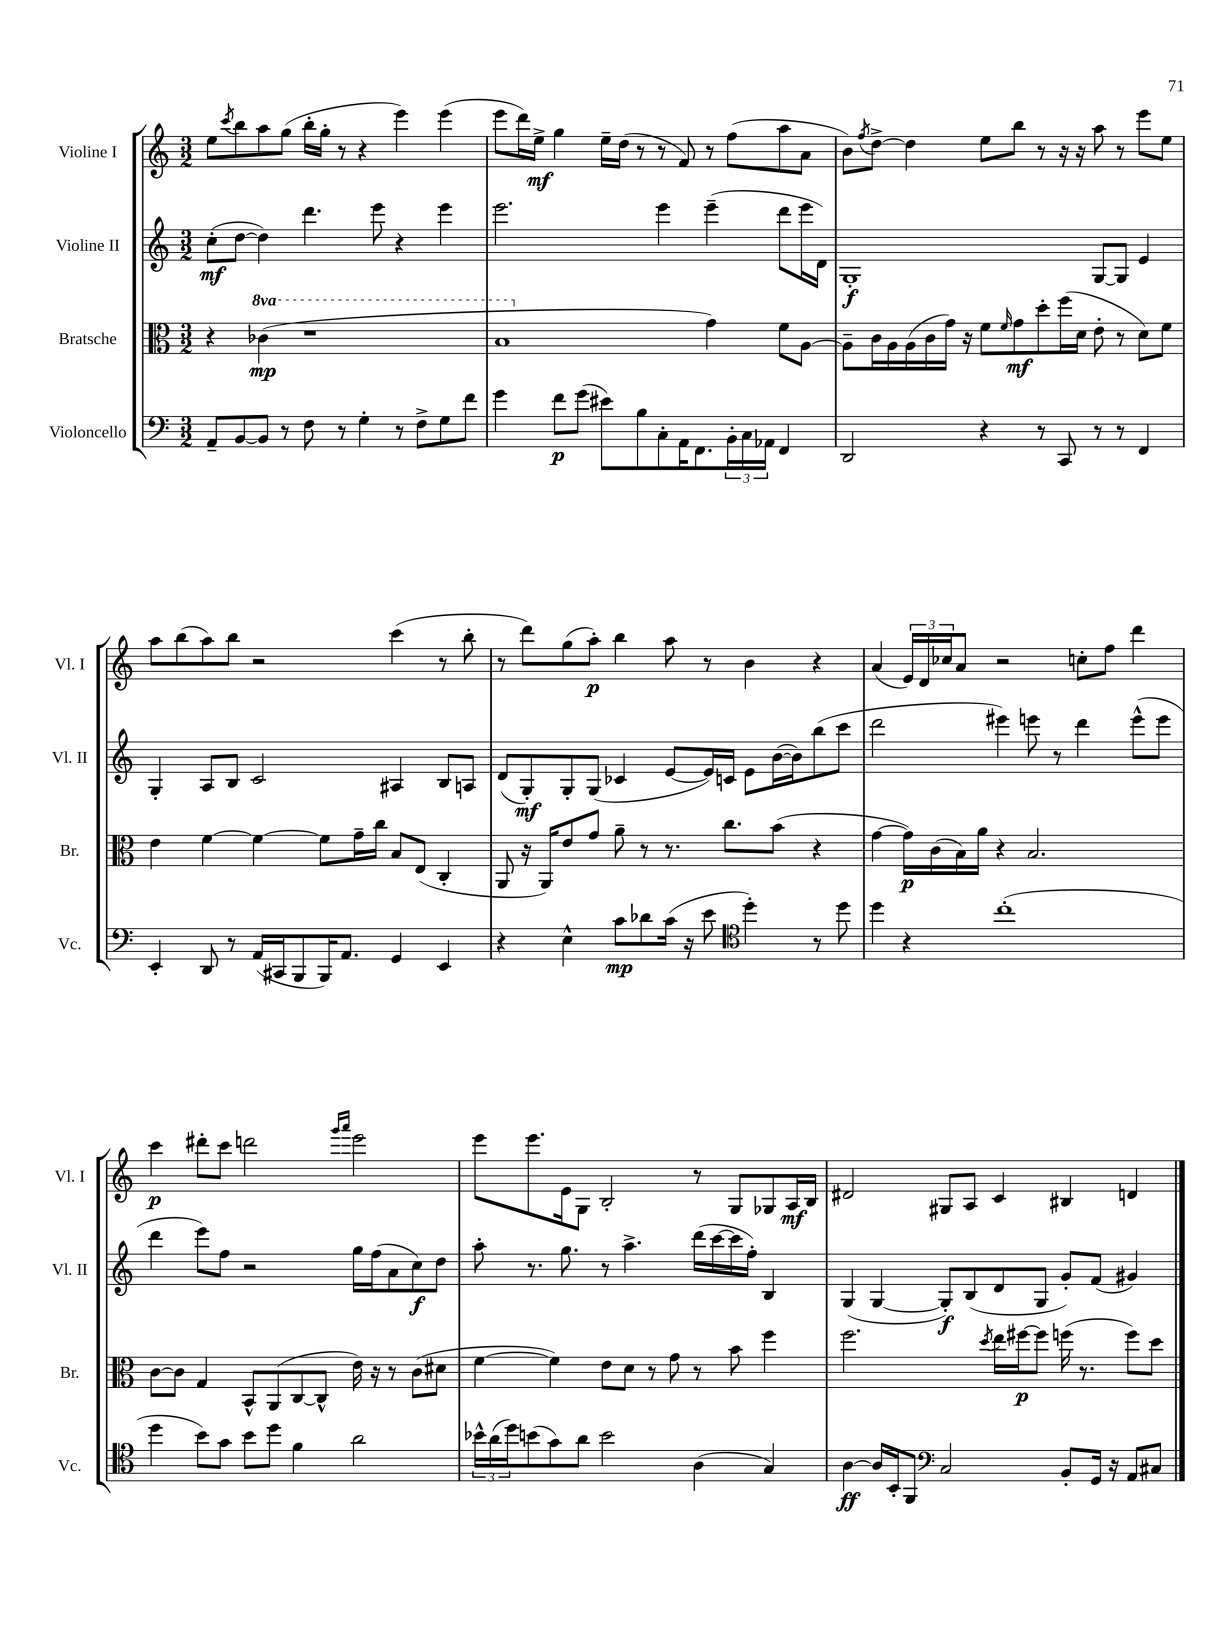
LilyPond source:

<<
\new StaffGroup <<
\new Staff = "s0" \with { instrumentName = "Violine I" shortInstrumentName = "Vl. I" } {
    \clef treble \key c \major \numericTimeSignature \time 3/2
    e''8 \acciaccatura { c'''8 } b''8 a''8 g''8( b''16-. g''16-. r8 r4 e'''4) e'''4( |
    e'''8 d'''16) e''16->\mf g''4 e''16-- d''16( r8 r8 f'8) r8 f''8( a''8 a'8 |
    b'8) \acciaccatura { f''8 } d''8~-> d''4 e''8 b''8 r8 r16 r16 a''8 r8 e'''8 e''8 |
    a''8 b''8( a''8) b''8 r2 c'''4( r8 b''8-. |
    r8 d'''8) g''8( a''8-.\p) b''4 a''8 r8 b'4 r4 |
    a'4( \tuplet 3/2 { e'16) d'16 ces''16 } a'8 r2 c''8-. f''8 d'''4 |
    c'''4\p dis'''8-. c'''8 d'''2 \grace { g'''16 a'''16 } e'''2 |
    e'''8 e'''8. e'16 g8 b2-. r8 g8 ges8 a16\mf b16 |
    dis'2 gis8 a8 c'4 bis4 d'4 \bar "|." |
}
\new Staff = "s1" \with { instrumentName = "Violine II" shortInstrumentName = "Vl. II" } {
    \clef treble \key c \major \numericTimeSignature \time 3/2
    c''8-.\mf( d''8~ d''4) d'''4. e'''8 r4 e'''4 |
    e'''2. e'''4 e'''4--( d'''8 e'''16 d'16) |
    g1-.\f g8~ g8 e'4 |
    g4-. a8 b8 c'2 ais4 b8 a8 |
    d'8( g8-.\mf) g8-. g8( ces'4 e'8~ e'16) c'16 e'8 b'16~( b'16) b''8( c'''8 |
    d'''2 eis'''4) e'''8 r8 d'''4 e'''8-^( e'''8 |
    d'''4 e'''8) f''8 r2 g''16 f''16( a'8 c''8\f) d''8 |
    a''8-. r8. g''8. r8 a''4.-> d'''16( c'''16~ c'''16 f''16-.) b4 |
    g4( g4~ g8-.\f) b8( d'8 g8 g'8-.) f'8( gis'4) \bar "|." |
}
\new Staff = "s2" \with { instrumentName = "Bratsche" shortInstrumentName = "Br." } {
    \clef alto \key c \major \numericTimeSignature \time 3/2 \set Staff.ottavationMarkups = #ottavation-simple-ordinals
    r4 \ottava #1 ces''4\mp( r1 |
    b'1 \ottava #0 g'4) f'8 a8~ |
    a8-- c'16 a16 a16( c'16 g'16) r16 f'8 \grace { f'16 } g'8\mf d''8-. f''16( d'16 e'8-. r8 d'8) f'8 |
    e'4 f'4~ f'4~ f'8 g'16-- c''16 b8 e8( c4-. |
    a,8 r16 a,16) e'8 g'8 a'8-- r8 r8. c''8. b'8( r4 |
    g'4~ g'16\p) c'16( b16) a'16 r4 b2. |
    c'8~ c'8 g4 b,8-^ a,8( c8~ c8-^ e'16) r16 r8 c'8( dis'8 |
    f'4~ f'4) e'8 d'8 r8 g'8 r8 b'8 f''4 |
    f''2. \acciaccatura { d''8 } e''16 fis''16~\p fis''8 f''16( r8. f''8) d''8 \bar "|." |
}
\new Staff = "s3" \with { instrumentName = "Violoncello" shortInstrumentName = "Vc." } {
    \clef bass \key c \major \numericTimeSignature \time 3/2
    a,8-- b,8~ b,8 r8 f8 r8 g4-. r8 f8-> g8 f'8 |
    g'4 f'8\p g'8( eis'8) b8 c8-. a,16 f,8. \tuplet 3/2 { b,16-. c16 aes,16 } f,4 |
    d,2 r4 r8 c,8 r8 r8 f,4 |
    e,4-. d,8 r8 a,16( cis,16 b,,8 b,,16) a,8. g,4 e,4 |
    r4 e4-^ c'8\mp des'8 c'16( r16 e'8 \clef tenor d''4-.) r8 d''8 |
    d''4 r4 c''1-.( |
    d''4 b'8) g'8 b'8 d''8 f'4 a'2 |
    \tuplet 3/2 { bes'16-^ a'16( d''16) } b'8( g'8) a'8 b'2 a4( g4) |
    a4~\ff a16 b,16-. f,8 \clef bass c2 b,8-. g,16 r16 a,8 cis8 \bar "|." |
}
>>
>>
\layout { \context { \Score \remove "Bar_number_engraver" } }
